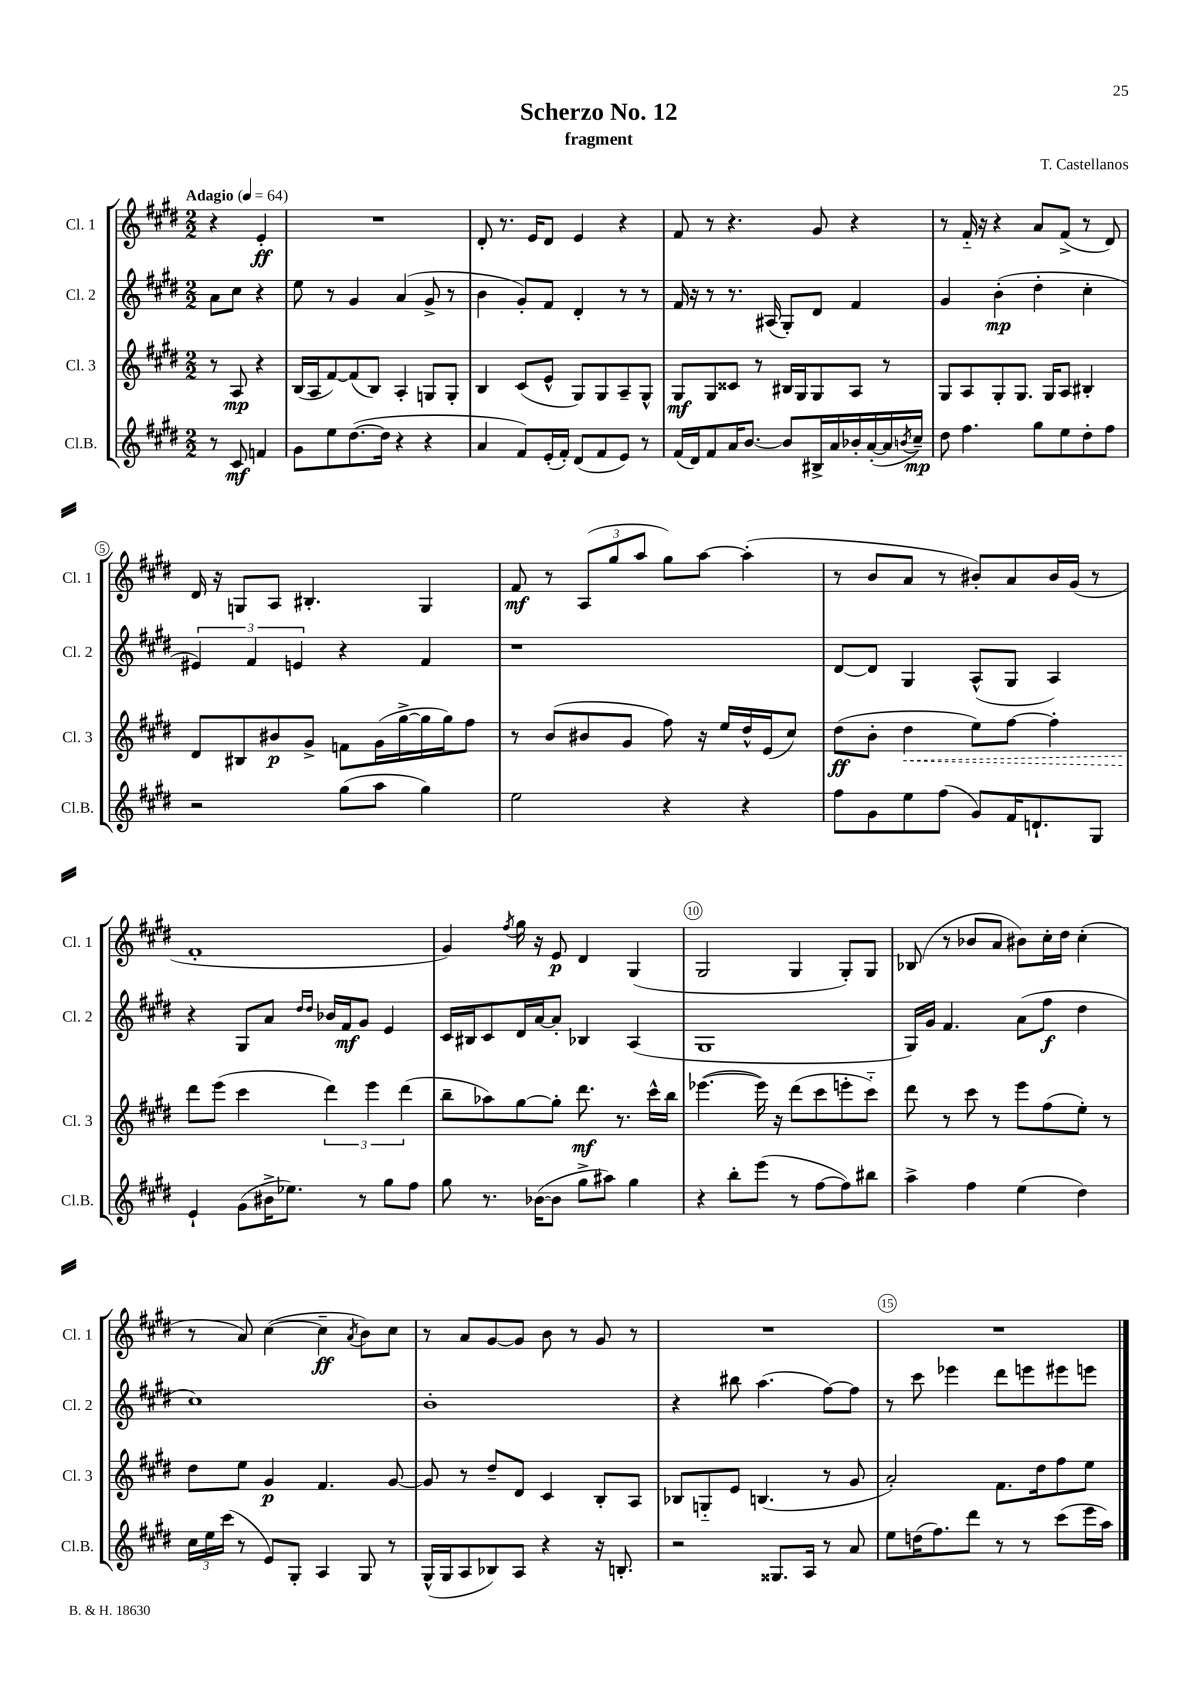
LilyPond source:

\header { title = "Scherzo No. 12" composer = "T. Castellanos" subtitle = "fragment" }
<<
\new StaffGroup <<
\new Staff = "s0" \with { instrumentName = "Cl. 1" shortInstrumentName = "Cl. 1" } {
    \clef treble \key e \major \numericTimeSignature \time 2/2 \partial 2 \tempo "Adagio" 4 = 64
    r4 e'4-.\ff |
    R1 |
    dis'8-. r8. e'16 dis'8 e'4 r4 |
    fis'8 r8 r4. gis'8 r4 |
    r8 fis'16-_ r16 r4 a'8 fis'8->( r8 dis'8) |
    dis'16 r16 g8 a8 bis4.-. g4 |
    fis'8\mf r8 \tuplet 3/2 { a8( gis''8 a''8 } gis''8) a''8~ a''4-.( |
    r8 b'8 a'8 r8 bis'8-.) a'8 bis'16 gis'16( r8 |
    fis'1-. |
    gis'4) \acciaccatura { fis''8 } gis''16 r16 e'8\p dis'4 gis4( |
    gis2 gis4 gis8-.) gis8 |
    bes8( r8 bes'8 a'8 bis'8) cis''16-. dis''16 cis''4-.( |
    r8 a'8) cis''4~( cis''4--\ff \acciaccatura { a'8 } b'8) cis''8 |
    r8 a'8 gis'8~ gis'8 b'8 r8 gis'8 r8 |
    R1 |
    R1 \bar "|." |
}
\new Staff = "s1" \with { instrumentName = "Cl. 2" shortInstrumentName = "Cl. 2" } {
    \clef treble \key e \major \numericTimeSignature \time 2/2 \partial 2
    a'8 cis''8 r4 |
    e''8 r8 gis'4 a'4( gis'8-> r8 |
    b'4 gis'8-.) fis'8 dis'4-. r8 r8 |
    fis'16 r16 r8 r8. ais16( gis8-.) dis'8 fis'4 |
    gis'4 b'4-.\mp( dis''4-. cis''4-. |
    \tuplet 3/2 { eis'4) fis'4 e'4 } r4 fis'4 |
    r1 |
    dis'8~ dis'8 gis4 a8-^( gis8 a4) |
    r4 gis8 a'8 \grace { dis''16 dis''16 } bes'16 fis'16\mf gis'8 e'4 |
    cis'16 bis16 cis'8 dis'16 a'16~ a'8-. bes4 a4( |
    gis1 |
    gis16) gis'16 fis'4. a'8( fis''8\f dis''4 |
    cis''1) |
    b'1-. |
    r4 bis''8 a''4.( fis''8~) fis''8 |
    r8 cis'''8 ees'''4 dis'''8 e'''8 eis'''8 e'''8 \bar "|." |
}
\new Staff = "s2" \with { instrumentName = "Cl. 3" shortInstrumentName = "Cl. 3" } {
    \clef treble \key e \major \numericTimeSignature \time 2/2 \partial 2
    r8 a8\mp r4 |
    b16( a16 fis'8~) fis'8( b8) a4-. g8 g8-. |
    b4 cis'8( e'8-^ gis8) gis8 a8-- gis8-^ |
    gis8\mf gis8 cisis'8 r8 bis16 gis16 gis8 a8 r8 |
    gis8 a8 gis8-. gis8. gis16 a8 bis4-. |
    dis'8 bis8 bis'8\p gis'8-> f'8 gis'16( gis''16~-> gis''16 gis''16) fis''8 |
    r8 b'8( bis'8 gis'8 fis''8) r16 e''16 dis''16-^ e'16( cis''8) |
    dis''8\ff( b'8-. \once \override Hairpin.style = #'dashed-line dis''4\< e''8) fis''8~ fis''4-. |
    dis'''8\! e'''8( cis'''4 \tuplet 3/2 { dis'''4) e'''4 dis'''4( } |
    b''8-- aes''8) gis''8~ gis''8-. dis'''8.\mf r8. cis'''16-^ b''16 |
    ees'''4.~( ees'''16) r16 dis'''8( cis'''8 e'''8-. cis'''8-_) |
    dis'''8 r8 cis'''8 r8 e'''8 fis''8( e''8-.) r8 |
    dis''8 e''8 gis'4\p fis'4. gis'8~ |
    gis'8 r8 dis''8-- dis'8 cis'4 b8-. a8 |
    bes8 g8-_ e'8 b4.( r8 gis'8 |
    a'2-.) fis'8. dis''16 fis''8 e''8 \bar "|." |
}
\new Staff = "s3" \with { instrumentName = "Cl.B." shortInstrumentName = "Cl.B." } {
    \clef treble \key e \major \numericTimeSignature \time 2/2 \partial 2
    r8 cis'8\mf f'4 |
    gis'8 e''8 dis''8.~( dis''16 r4 r4 |
    a'4 fis'8) e'16-.( fis'16-.) dis'8( fis'8 e'8) r8 |
    fis'16( dis'16) fis'8 a'16 b'8.~ b'8 bis16-> a'16 bes'16-. a'16~-.( a'16 \acciaccatura { b'8 } cis''16--\mp) |
    dis''8 fis''4. gis''8 e''8 dis''8-. fis''8 |
    r2 gis''8( a''8 gis''4) |
    e''2 r4 r4 |
    fis''8 gis'8 e''8 fis''8( gis'8) fis'16 d'8.-! gis8 |
    e'4-! gis'8( bis'16-> ees''8.) r8 gis''8 fis''8 |
    gis''8 r8. bes'16~( bes'8 gis''8-> ais''8) gis''4 |
    r4 b''8-. e'''8( r8 fis''8~ fis''8) bis''8 |
    a''4-> fis''4 e''4( dis''4) |
    \tuplet 3/2 { cis''16 e''16 cis'''16( } r8 e'8) gis8-. a4 gis8 r8 |
    gis16-^( gis16 a8 bes8) a8 r4 r16 b8.-. |
    r2 gisis8. a16 r8 a'8 |
    e''8 d''16( fis''8.) dis'''8 r8 r8 cis'''8( e'''16 a''16) \bar "|." |
}
>>
>>
\layout { \context { \Score \override BarNumber.break-visibility = ##(#f #t #t) barNumberVisibility = #(every-nth-bar-number-visible 5) \override BarNumber.stencil = #(make-stencil-circler 0.1 0.3 ly:text-interface::print) } }
